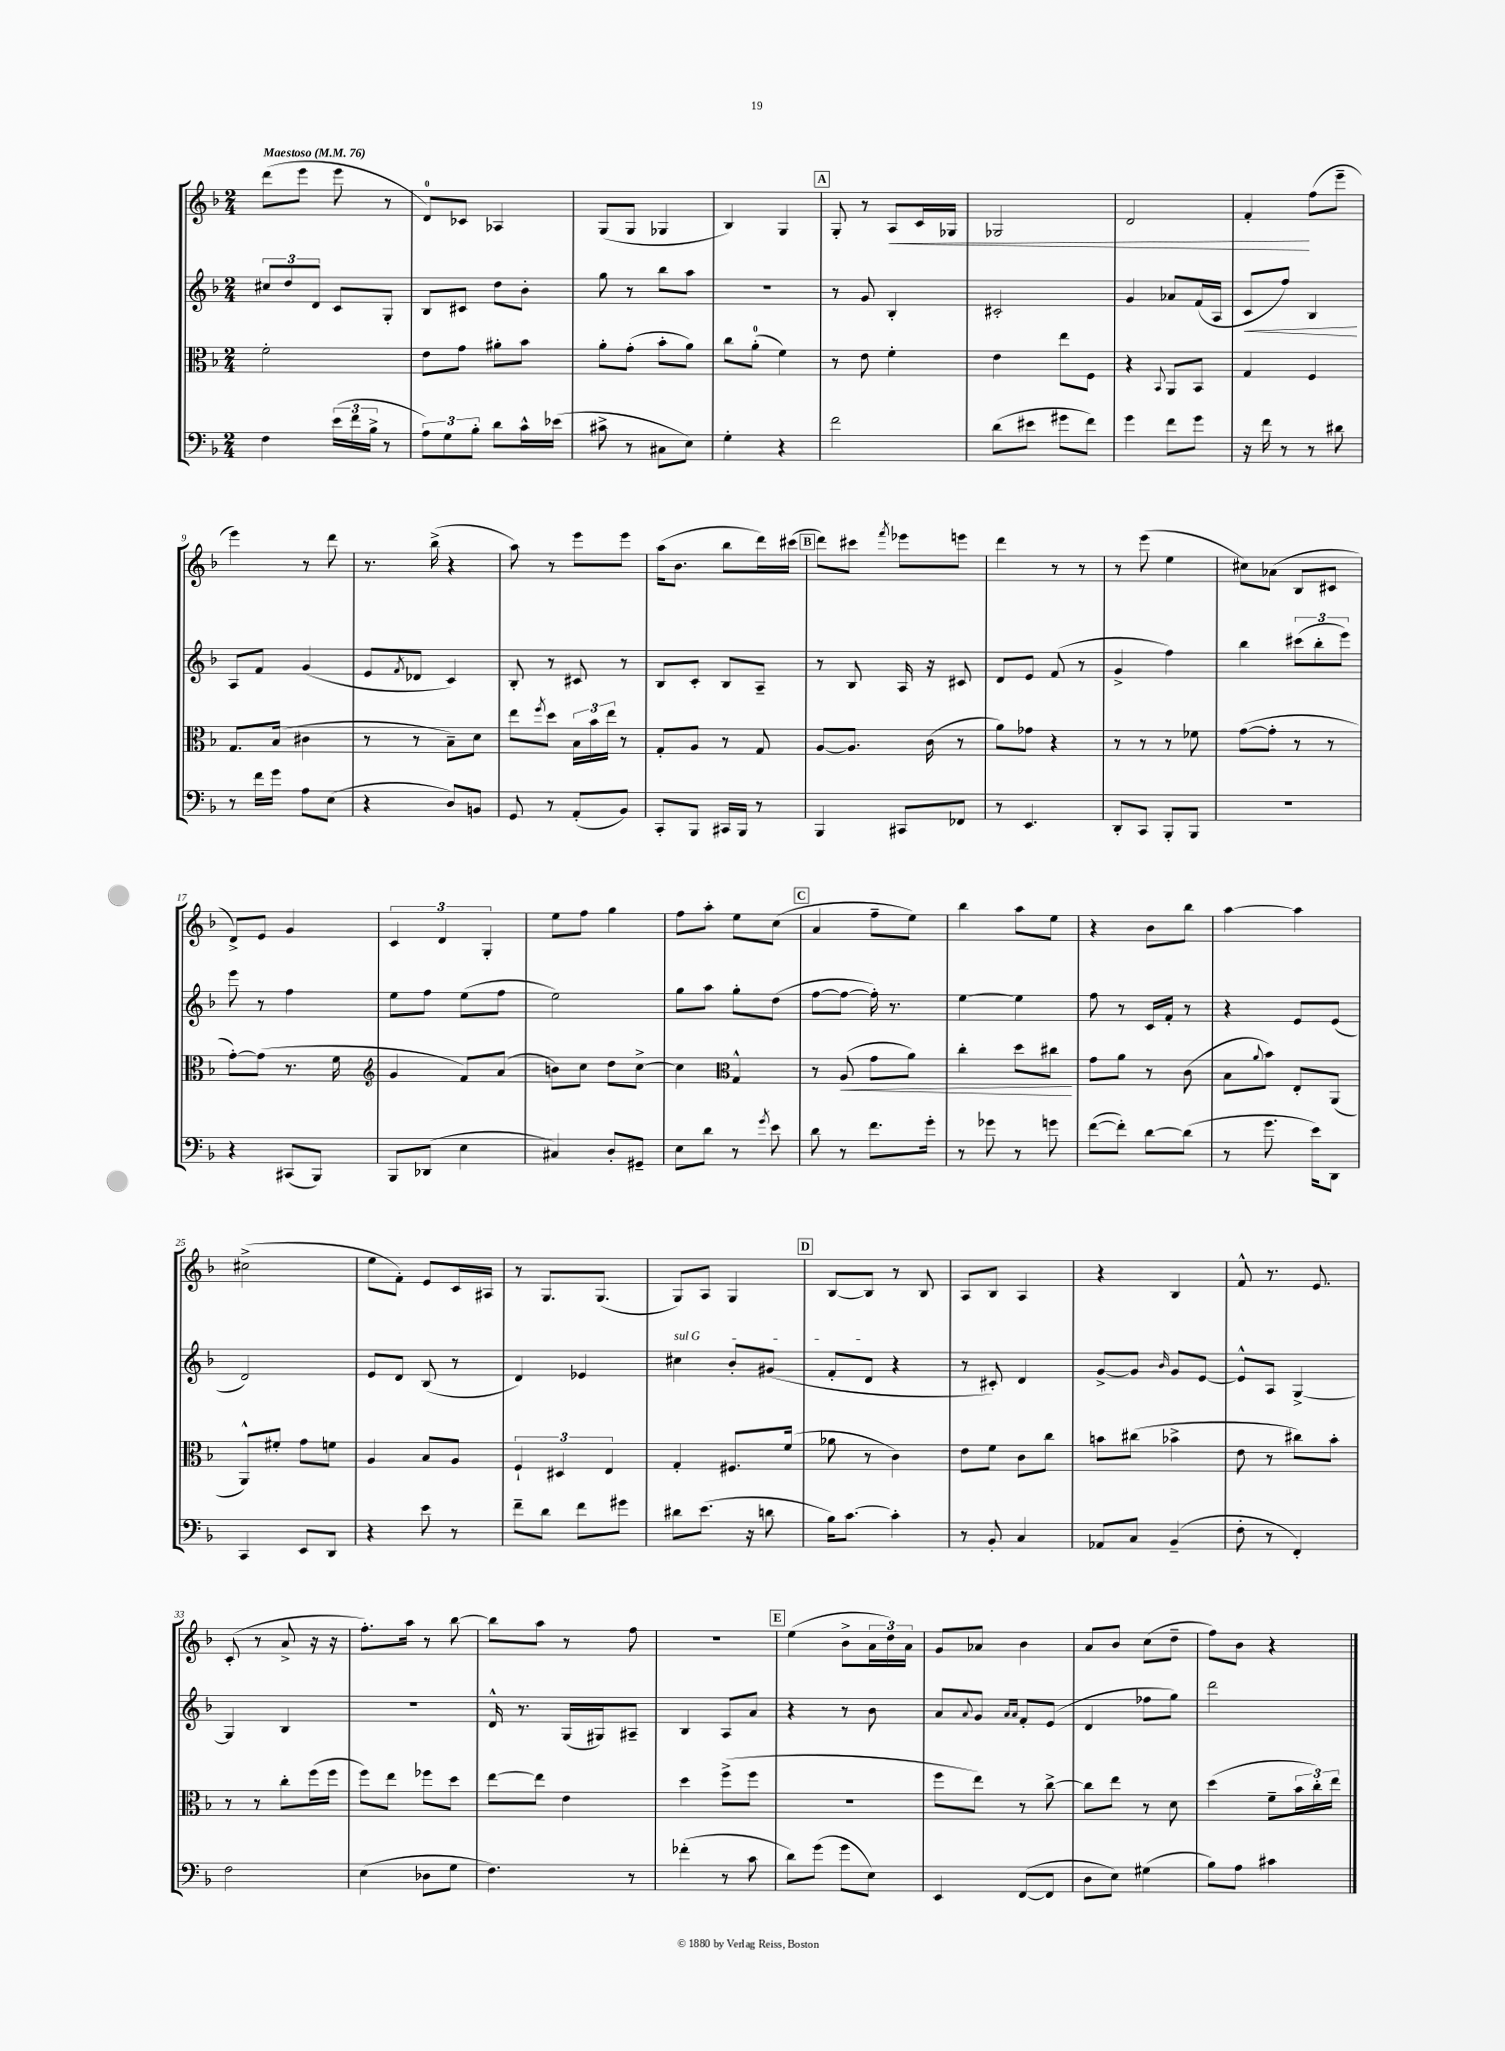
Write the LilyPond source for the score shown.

<<
\new StaffGroup <<
\new Staff = "s0" {
    \clef treble \key f \major \numericTimeSignature \time 2/4 \tempo "Maestoso" 4 = 76
    d'''8( e'''8 e'''8 r8 |
    d'8-0) ces'8 aes4 |
    g8( g8 ges4 |
    bes4) g4 |
    \mark \markup { \box "A" } g8-. r8 a8\< c'16 ges16 |
    ges2 |
    d'2 |
    f'4-.\! f''8( e'''8-- |
    e'''4) r8 d'''8 |
    r8. bes''16->( r4 |
    a''8) r8 e'''8 e'''8 |
    a''16( bes'8. bes''8 d'''16) cis'''16( |
    \mark \markup { \box "B" } d'''8) cis'''8 \acciaccatura { f'''8 } ees'''8 e'''8 |
    d'''4 r8 r8 |
    r8 e'''8( e''4 |
    cis''8) aes'8( bes8 cis'8 |
    d'8->) e'8 g'4 |
    \tuplet 3/2 { c'4 d'4 g4-. } |
    e''8 f''8 g''4 |
    f''8 a''8-. e''8 c''8( |
    \mark \markup { \box "C" } a'4 f''8-- e''8) |
    bes''4 a''8 e''8 |
    r4 bes'8 bes''8 |
    a''4~ a''4 |
    cis''2->( |
    e''8 f'8-.) e'8 c'16 ais16 |
    r8 g8. g8.( |
    g8) a8 g4 |
    \mark \markup { \box "D" } bes8~ bes8 r8 bes8 |
    a8 bes8 a4 |
    r4 bes4 |
    f'8-^ r8. e'8. |
    c'8-.( r8 a'8-> r16 r16 |
    f''8.-.) a''16 r8 bes''8~ |
    bes''8 a''8 r8 f''8 |
    r2 |
    \mark \markup { \box "E" } e''4( bes'8-> \tuplet 3/2 { a'16 d''16) a'16 } |
    g'8 aes'8 bes'4 |
    a'8 bes'8 c''8( d''8-- |
    f''8) bes'8 r4 \bar "|." |
}
\new Staff = "s1" {
    \clef treble \key f \major \numericTimeSignature \time 2/4
    \tuplet 3/2 { cis''8 d''8 d'8 } c'8 g8-. |
    bes8 cis'8 d''8 bes'8-. |
    g''8 r8 bes''8 a''8 |
    r2 |
    \mark \markup { \box "A" } r8 g'8 bes4-. |
    cis'2-. |
    g'4 aes'8 f'16( a16 |
    c'8\< f''8) bes4\! |
    a8 f'8 g'4( |
    e'8 \acciaccatura { f'8 } des'8 c'4) |
    bes8-. r8 cis'8 r8 |
    bes8 c'8-. bes8 a8-- |
    \mark \markup { \box "B" } r8 bes8 a16 r16 cis'8 |
    d'8 e'8 f'8( r8 |
    g'4-> f''4) |
    bes''4 \tuplet 3/2 { cis'''8( bes''8-. e'''8) } |
    e'''8 r8 f''4 |
    e''8 f''8 e''8( f''8 |
    e''2) |
    g''8 a''8 g''8-. d''8( |
    \mark \markup { \box "C" } f''8~ f''8~ f''16-.) r8. |
    e''4~ e''4 |
    f''8 r8 c'16 f'16-. r8 |
    r4 e'8 e'8( |
    d'2) |
    e'8 d'8 bes8( r8 |
    d'4) ees'4 |
    \once \override TextSpanner.bound-details.left.text = \markup { \italic "sul G" } cis''4\startTextSpan bes'8-. gis'8( |
    \mark \markup { \box "D" } f'8-. d'8\stopTextSpan r4 |
    r8 cis'8-.) d'4 |
    g'8~-> g'8 \grace { bes'16 } g'8 e'8~ |
    e'8-^ a8 g4~-> |
    g4 bes4 |
    r2 |
    d'16-^ r8. g16( gis16) ais8-- |
    bes4 a8 a'8 |
    \mark \markup { \box "E" } r4 r8 bes'8 |
    a'8 \appoggiatura { a'8 } g'8 \grace { a'16 a'16 } f'8-. e'8( |
    d'4 fes''8 g''8) |
    d'''2 \bar "|." |
}
\new Staff = "s2" {
    \clef alto \key f \major \numericTimeSignature \time 2/4
    f'2-. |
    e'8 g'8 ais'8-. bes'8 |
    a'8-. g'8-.( bes'8-. a'8) |
    c''8 a'8-0-.( f'4) |
    \mark \markup { \box "A" } r8 e'8 f'4-. |
    e'4 e''8 f8 |
    r4 \appoggiatura { bes,8 } a,8 bes,8 |
    g4 f4 |
    g8. bes16( cis'4 |
    r8 r8 bes8--) d'8 |
    e''8 \acciaccatura { f''8 } d''8 \tuplet 3/2 { bes16 bes'16 e''16 } r8 |
    g8-. a8 r8 g8 |
    \mark \markup { \box "B" } a8~ a8. c'16( r8 |
    a'8) ges'8 r4 |
    r8 r8 r8 fes'8 |
    g'8~( g'8-. r8 r8 |
    g'8~-.) g'8( r8. f'16 |
    \clef treble g'4 f'8) a'8( |
    b'8) c''8 d''8 c''8~-> |
    c''4 \clef alto g4-^ |
    \mark \markup { \box "C" } r8 a8\<( g'8 a'8) |
    c''4-. d''8 cis''8\! |
    g'8 a'8 r8 c'8( |
    bes8 \appoggiatura { a'8 } bes'8) e8-. a,8( |
    a,8-^) fis'8-. g'8 f'8 |
    a4 bes8 a8 |
    \tuplet 3/2 { f4-! dis4 e4 } |
    g4-. fis8. f'16( |
    \mark \markup { \box "D" } aes'8 r8 c'4) |
    e'8 f'8 c'8 c''8 |
    b'8 cis''8( bes'4-> |
    e'8 r8 cis''8) bes'8-. |
    r8 r8 c''8-. f''16( f''16 |
    f''8) e''8 fes''8 d''8 |
    e''8~ e''8 e'4 |
    d''4 f''8->( f''8 |
    \mark \markup { \box "E" } R2 |
    f''8 e''8) r8 c''8~-> |
    c''8 e''8 r8 d'8 |
    d''4( f'8-- \tuplet 3/2 { bes'16 c''16-.) e''16 } \bar "|." |
}
\new Staff = "s3" {
    \clef bass \key f \major \numericTimeSignature \time 2/4
    f4 \tuplet 3/2 { e'16( f'16 bes16-> } r8 |
    \tuplet 3/2 { a8) g8 bes8-. } d'8 c'16-^ ees'16( |
    cis'8-> r8 cis8 e8) |
    g4-. r4 |
    \mark \markup { \box "A" } f'2 |
    d'8( eis'8 gis'8 f'8) |
    g'4 f'8 g'8 |
    r16 f'16 r8 r8 dis'8 |
    r8 f'16 g'16 a8 e8( |
    r4 d8) b,8 |
    g,8 r8 a,8-.( bes,8) |
    c,8-. bes,,8 cis,16 bes,,16 r8 |
    \mark \markup { \box "B" } bes,,4 cis,8 fes,8 |
    r8 e,4. |
    d,8-. c,8 bes,,8-. bes,,8 |
    R2 |
    r4 cis,8( bes,,8) |
    bes,,8 des,8( e4 |
    cis4) d8-. gis,8-- |
    e8 d'8 r8 \acciaccatura { g'8 } e'8 |
    \mark \markup { \box "C" } d'8 r8 f'8. g'16-. |
    r8 ges'8 r8 g'8 |
    f'8~( f'8-.) d'8~ d'8( |
    r8 g'8. e'16) d,8 |
    c,4 e,8 d,8 |
    r4 e'8 r8 |
    f'8-- d'8 f'8 gis'8 |
    dis'8 e'8.( r16 d'8 |
    \mark \markup { \box "D" } bes16) c'8.~ c'4-. |
    r8 bes,8-. c4 |
    aes,8 c8 bes,4--( |
    f8-. r8 f,4-.) |
    f2 |
    e4( des8 g8 |
    f4.) r8 |
    fes'4-.( r8 c'8 |
    \mark \markup { \box "E" } d'8) g'8( g'8 e8) |
    e,4 f,8~( f,8 |
    d8 e8) gis4( |
    bes8) a8 cis'4 \bar "|." |
}
>>
>>
